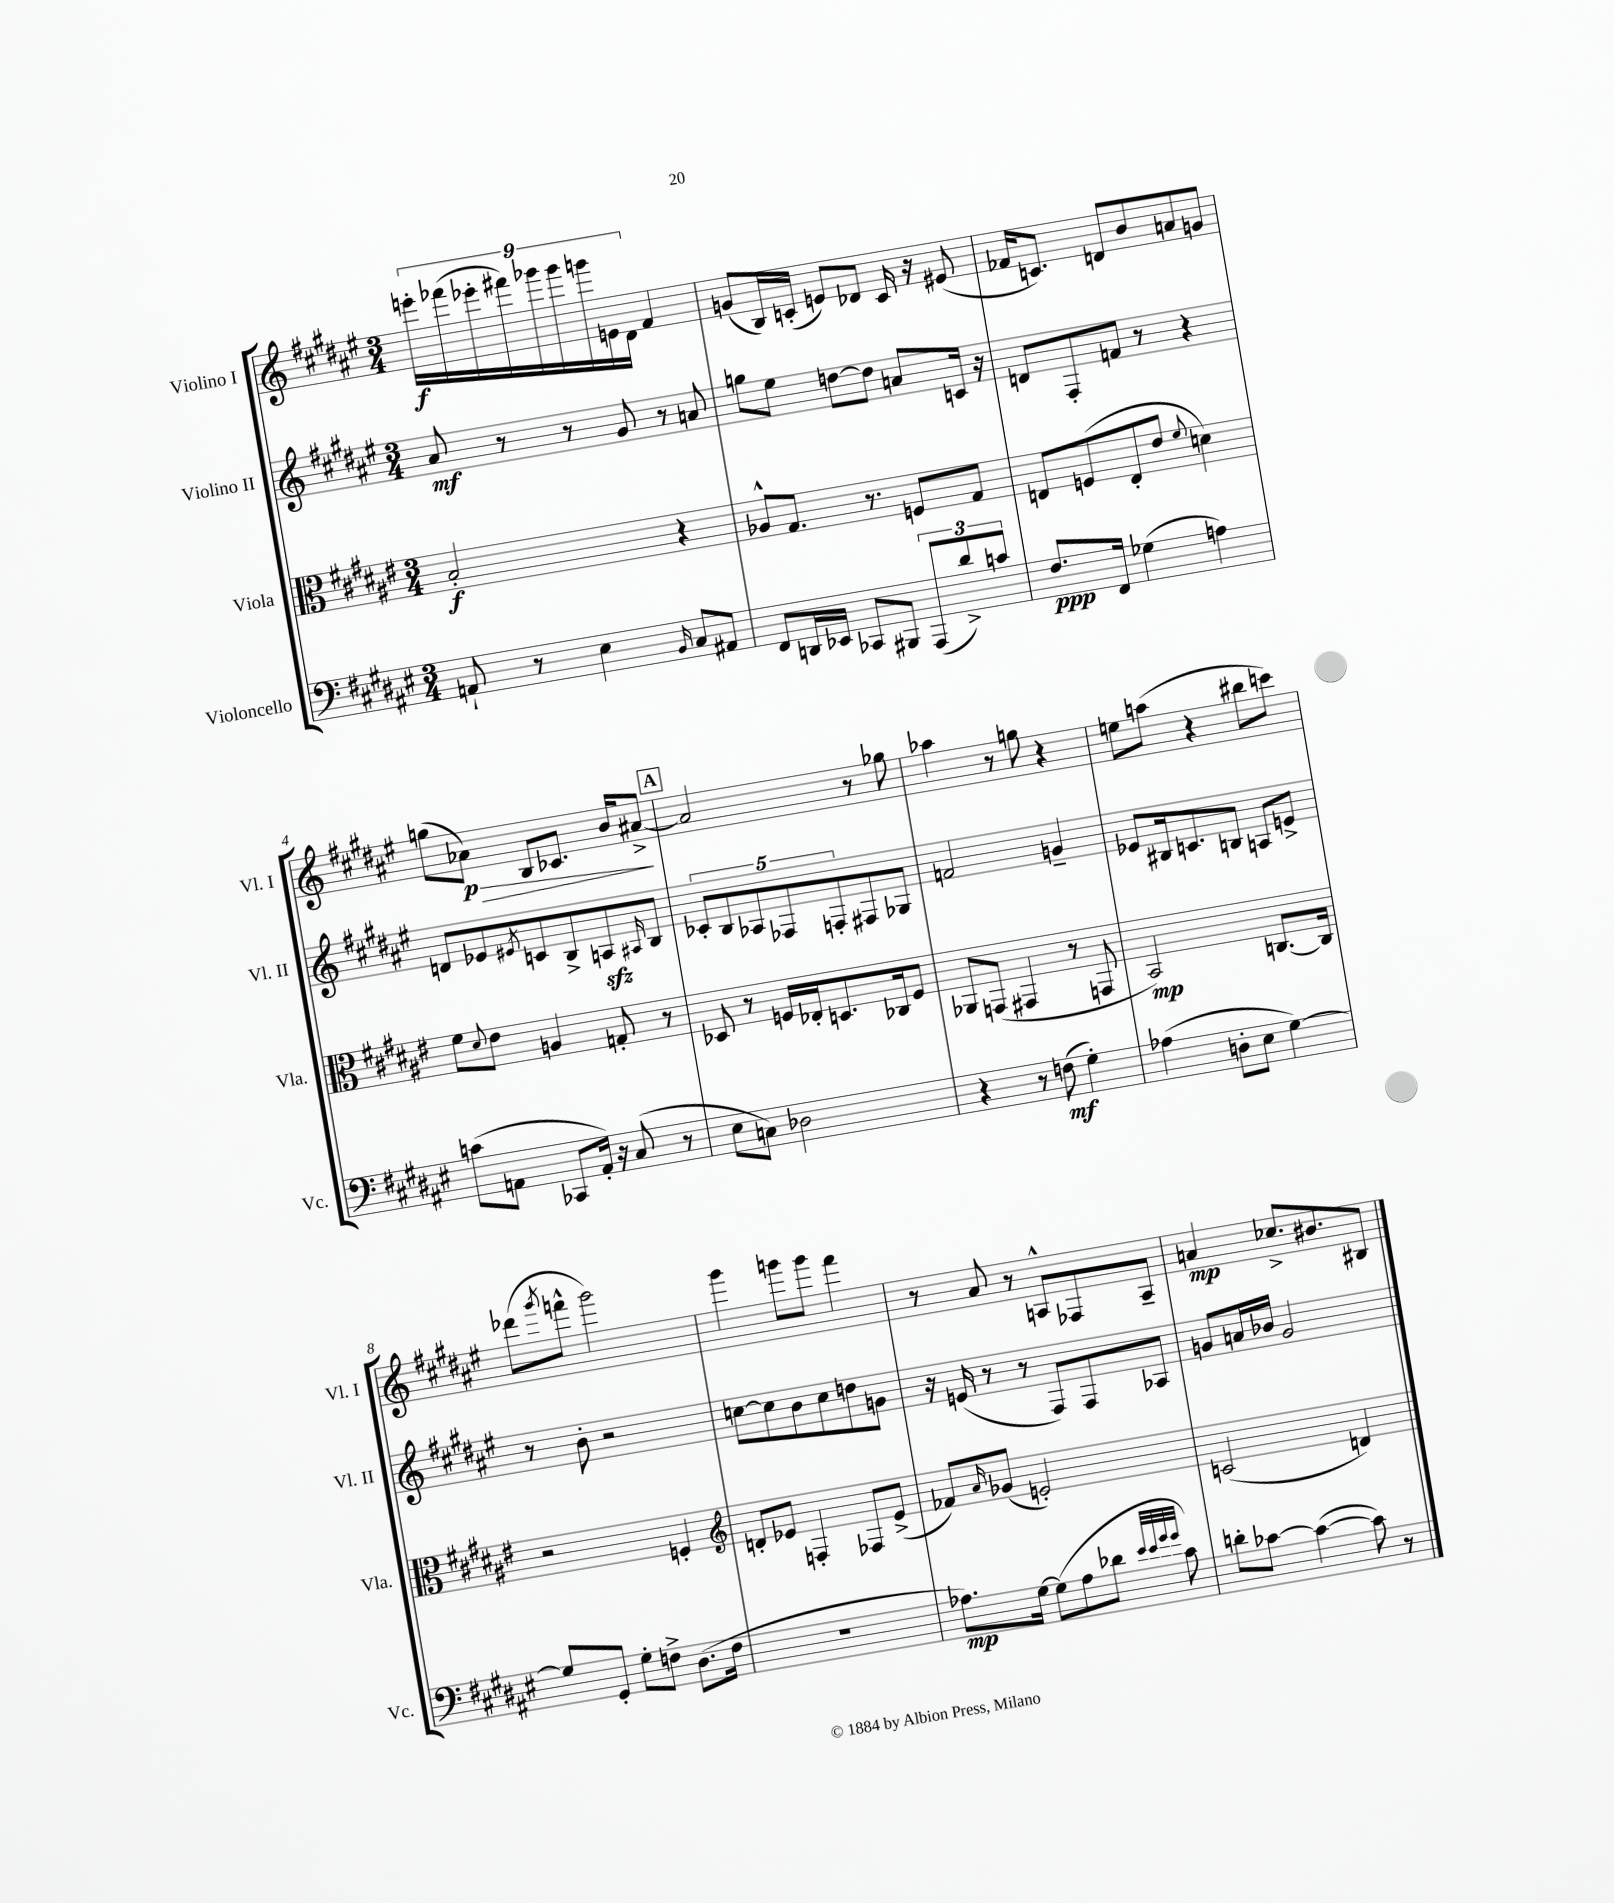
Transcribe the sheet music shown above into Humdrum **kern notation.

**kern	**kern	**kern	**kern
*staff4	*staff3	*staff2	*staff1
*clefF4	*clefC3	*clefG2	*clefG2
*k[f#c#g#d#a#e#]	*k[f#c#g#d#a#e#]	*k[f#c#g#d#a#e#]	*k[f#c#g#d#a#e#]
*M3/4	*M3/4	*M3/4	*M3/4
8AA`	2B'	8a#	18eee'
.	.	.	(18fff-
.	.	.	18eee-'
8r	.	8r	.
.	.	.	18fff#)
.	.	.	18ggg-
4E#	.	8r	.
.	.	.	18ggg-
.	.	.	18ggg
.	.	8g#	.
.	.	.	18e
.	.	.	18d#
16qqBB	.	.	.
8C#	4r	8r	4f#
8AA#	.	8a	.
=	=	=	=
8FF#	8A-^^	8gg	(8g
16DD	8.G#	8ee#	16B)
16EE-	.	.	(16c'
8CC-	.	[8dd	8e)
.	8.r	.	.
8BBB#	.	8dd]	8d-
(12AAA#	8F	8a	16c
.	.	.	16r
12d#^)	.	.	.
.	8G#	16c	(8e#
12c	.	.	.
.	.	16r	.
=	=	=	=
8.F#	8E	8d	16f-
.	.	.	8.c)
.	(8F	8F#'	.
16FF#	.	.	.
(4G-	8E'	8f	8d
.	8e#	8r	8b
.	8qqf#	.	.
4A)	4d)	4r	8a
.	.	.	8g
=	=	=	=
(8c	8f#	8d	(8gg
.	8qqd#	.	.
8AA	8e#	8e-	8a-)
.	.	8qe#	.
8CC-	4A	8c	8B
16AA')	.	8B^	8.c-
16r	.	.	.
(8C#	8G'	8A	.
.	.	.	16b
.	.	16qqA#	.
8r	8r	8B	[8a#^
=	=	=	=
8E#	8D-	10c-'	2a#]
.	.	10B	.
8C)	8r	.	.
.	.	10A-	.
2D-	16F	.	.
.	.	10F-	.
.	16E-'	.	.
.	8.D	.	.
.	.	10F'	.
.	.	8F#	8r
.	16C-	.	.
.	8F	8G-	8gg-
=	=	=	=
4r	8AA-	2f	4aa-
.	(8GG	.	.
8r	4GG#	.	8r
(8F	.	.	8gg
4G#')	8r	4g~	4r
.	8GG	.	.
=	=	=	=
(4A-	2BB)	8e-	8ee
.	.	16B#	(8aa
.	.	8.c	.
8D'	.	.	4r
8E#	.	8B	.
[4G#)	[8.C	8A	8bb#
.	.	8e^	8ccc)
.	16C]	.	.
=	=	=	=
8G#]	2r	8r	(8ddd-
.	.	.	8qggg#
8GG#'	.	8b'	8fff^^
8G#'	.	2r	2ggg#)
8F^	.	.	.
(8.D#	4F'	.	.
16F	.	.	.
=	=	=	=
*	*clefG2	*	*
2.r	8d'	[8cc	4ggg#
.	8e-	8cc]	.
.	4F'	8b	8ggg
.	.	8cc	8ggg
.	8F-	8dd	4fff#
.	(8e-^	8g	.
=	=	=	=
8.A-)	8f-)	16r	8r
.	.	(16e	.
.	16qqa#	.	.
.	(8g-	8r	8a#
[16G#	.	.	.
(8G#]	2e')	8r	8r
8A-	.	8F#)	8A^^
8d-	.	8F#	8F-
32qqe#	.	.	.
32qqe#	.	.	.
32qqg#	.	.	.
32qqg#	.	.	.
8c#)	.	8A-	8A~
=	=	=	=
8d'	(2c	8g	4a
[8c-	.	16a	.
.	.	16b-	.
(4c-_	.	2g	8.cc-^
.	.	.	8.b#
8c-])	4d)	.	.
8r	.	.	8B#
==	==	==	==
*-	*-	*-	*-
